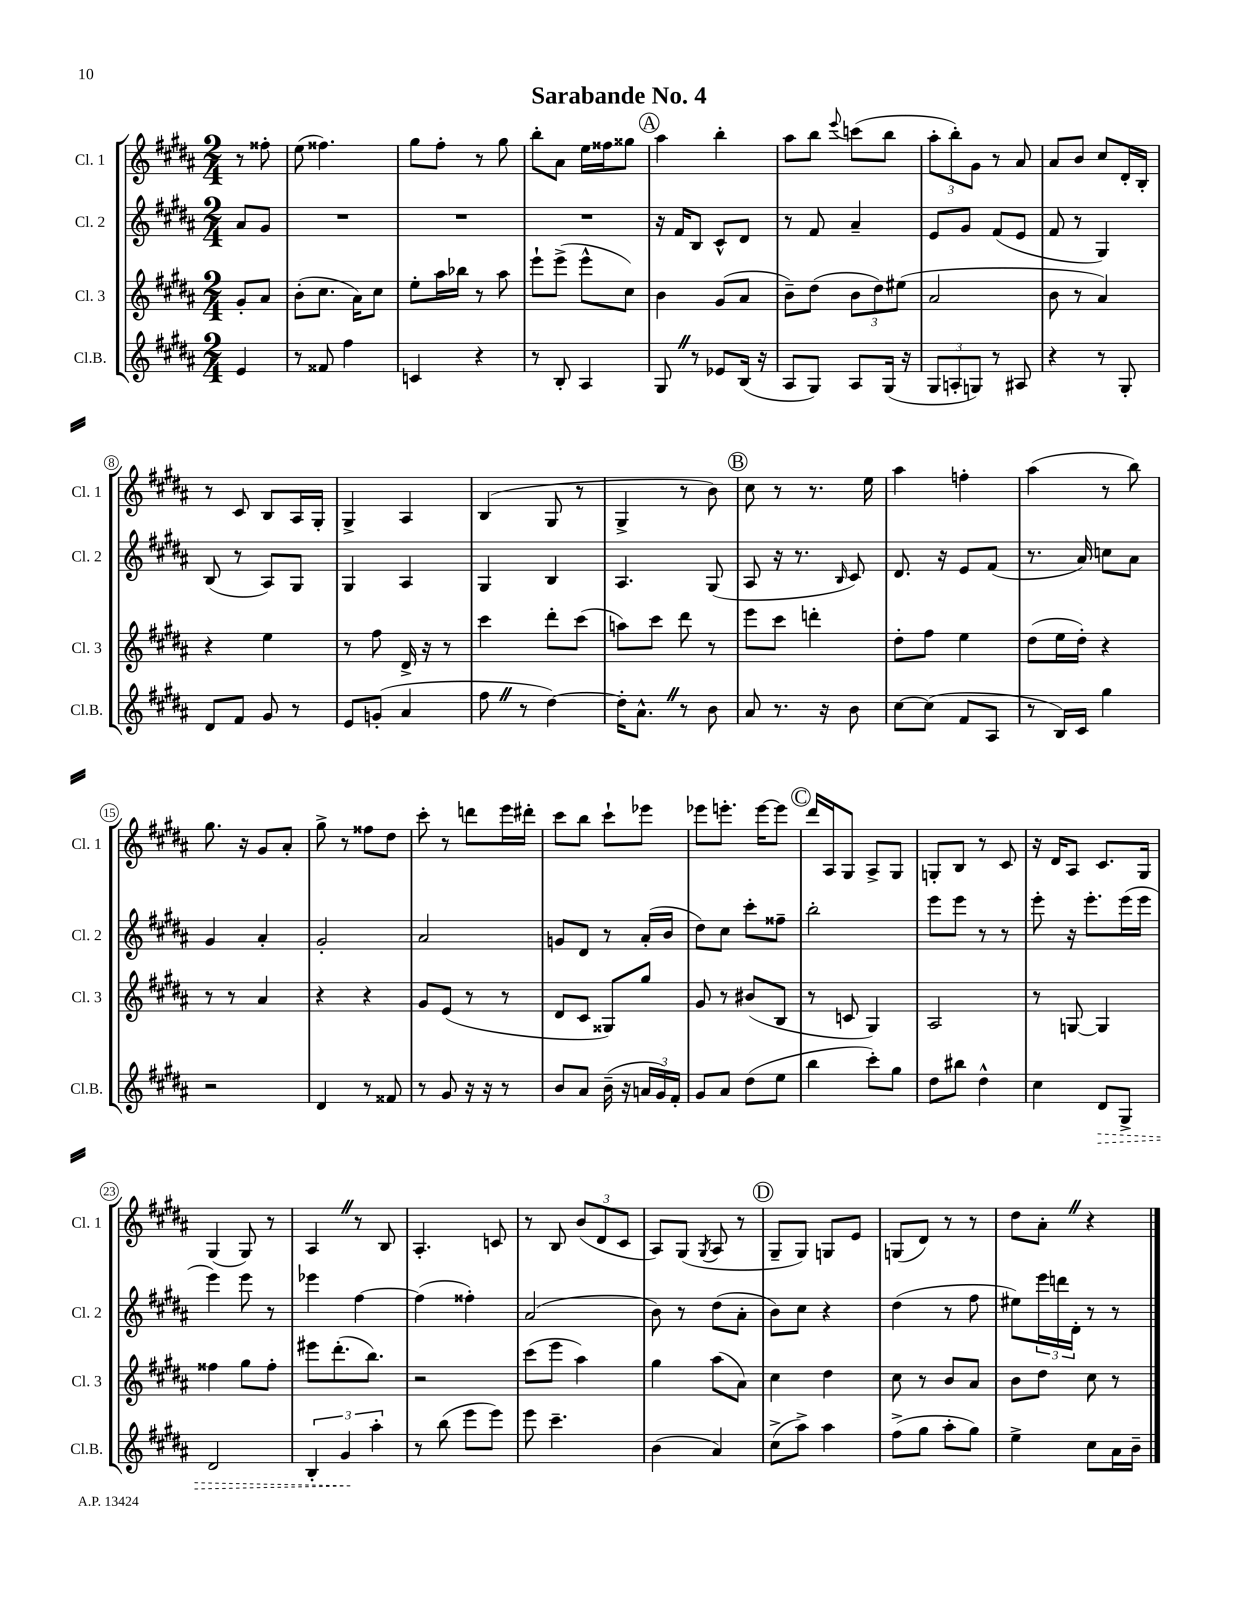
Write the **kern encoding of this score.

**kern	**dynam	**kern	**kern	**kern
*part4	*part4	*part3	*part2	*part1
*staff4	*staff4	*staff3	*staff2	*staff1
*I"Cl.B.	*	*I"Cl. 3	*I"Cl. 2	*I"Cl. 1
*I'Cl.B.	*	*I'Cl. 3	*I'Cl. 2	*I'Cl. 1
*clefG2	*	*clefG2	*clefG2	*clefG2
*k[f#c#g#d#a#]	*	*k[f#c#g#d#a#]	*k[f#c#g#d#a#]	*k[f#c#g#d#a#]
*M2/4	*	*M2/4	*M2/4	*M2/4
=	=	=	=	=
4e/	.	8g#'/L	8a#/L	8r
.	.	8a#/J	8g#/J	8ff##X'\
=1	=1	=1	=1	=1
8r	.	(8b'\L	2r	(8ee\
8f##X/	.	8.cc#\J	.	4.ff##X\)
4ff#\	.	.	.	.
.	.	16a#\KL)	.	.
.	.	8cc#\J	.	.
=2	=2	=2	=2	=2
4cn/	.	8ee'\L	2r	8gg#\L
.	.	16aa#\L	.	8ff#'\J
.	.	16bb-X\JJ	.	.
4r	.	8r	.	8r
.	.	8aa#\	.	8gg#\
=3	=3	=3	=3	=3
8r	.	8eee`\L	2r	8bb'\L
8B'/	.	(8eee^\J	.	8a#\J
4A#/	.	8eee^^\L	.	16ee\LL
.	.	.	.	16ff##X\J
.	.	8cc#\J)	.	8gg##X\J
!!LO:REH:place=s1:t=A
=4	=4	=4	=4	=4
8G#Z/	.	4b\	16r	4aa#\
.	.	.	16f#/KL	.
8r	.	.	8B/J	.
8e-X/L	.	(8g#/L	8c#^^/L	4bb'\
(16B/Jk	.	8a#/J	8d#/J	.
16r	.	.	.	.
=5	=5	=5	=5	=5
8A#/L	.	8b~\L)	8r	8aa#\L
8G#/J)	.	(8dd#\J	8f#/	8bb\J
.	.	.	.	8qqeee/
8A#/L	.	12b\L	4a#~/	(8cccn\L
.	.	12dd#\)	.	.
(16G#/Jk	.	.	.	8bb\J
.	.	(12ee#X\J	.	.
16r	.	.	.	.
=6	=6	=6	=6	=6
12G#/L	.	2a#/	8e/L	12aa#'\L
12An'/	.	.	.	12bb'\)
.	.	.	8g#/J	.
12Gn/J)	.	.	.	12g#\J
8r	.	.	(8f#/L	8r
8A#X/	.	.	8e/J	8a#/
=7	=7	=7	=7	=7
4r	.	8b\	8f#/	8a#/L
.	.	8r	8r	8b/J
8r	.	4a#/)	4G#/)	8cc#/L
8G#'/	.	.	.	16d#'/L
.	.	.	.	16B'/JJ
!!LO:LB:g=z
=8	=8	=8	=8	=8
8d#/L	.	4r	(8B/	8r
8f#/J	.	.	8r	8c#/
8g#/	.	4ee\	8A#/L)	8B/L
8r	.	.	8G#/J	16A#/L
.	.	.	.	16G#'/JJ
=9	=9	=9	=9	=9
8e/L	.	8r	4G#/	4G#^/
(8gn'/J	.	8ff#\	.	.
4a#/	.	16d#^/	4A#/	4A#/
.	.	16r	.	.
.	.	8r	.	.
=10	=10	=10	=10	=10
8ff#Z\	.	4ccc#\	4G#/	(4B/
8r	.	.	.	.
[4dd#\)	.	8ddd#'\L	4B/	8G#/
.	.	(8ccc#\J	.	8r
=11	=11	=11	=11	=11
16dd#'\KL]	.	8aan\L)	4.A#/	4G#^/
8.a#^^Z\J	.	.	.	.
.	.	8ccc#\J	.	.
8r	.	8ddd#\	.	8r
8b\	.	8r	(8G#/	8b\)
!!LO:REH:place=s1:t=B
=12	=12	=12	=12	=12
8a#/	.	8eee\L	8A#/	8cc#\
8.r	.	8ccc#\J	16r	8r
.	.	.	8.r	.
.	.	4dddn'\	.	8.r
16r	.	.	.	.
.	.	.	16qqB/	.
8b\	.	.	8c#/)	.
.	.	.	.	16ee\
=13	=13	=13	=13	=13
[8cc#\L	.	8dd#'\L	8.d#/	4aa#\
(8cc#\J]	.	8ff#\J	.	.
.	.	.	16r	.
8f#/L	.	4ee\	8e/L	4ffn'\
8A#/J	.	.	(8f#/J	.
=14	=14	=14	=14	=14
8r	.	(8dd#\L	8.r	(4aa#\
16B/LL)	.	16ee\L	.	.
16c#/JJ	.	16dd#'\JJ)	16a#/)	.
4gg#\	.	4r	8ccn\L	8r
.	.	.	8a#\J	8bb\)
!!LO:LB:g=z
=15	=15	=15	=15	=15
2r	.	8r	4g#/	8.gg#\
.	.	8r	.	.
.	.	.	.	16r
.	.	4a#/	4a#'/	8g#/L
.	.	.	.	8a#'/J
=16	=16	=16	=16	=16
4d#/	.	4r	2g#'/	8gg#^\
.	.	.	.	8r
8r	.	4r	.	8ff##X\L
8f##X/	.	.	.	8dd#\J
=17	=17	=17	=17	=17
8r	.	8g#/L	2a#/	8ccc#'\
8g#/	.	(8e/J	.	8r
16r	.	8r	.	8dddn\L
16r	.	.	.	.
8r	.	8r	.	16eee\L
.	.	.	.	16ddd#X'\JJ
=18	=18	=18	=18	=18
8b/L	.	8d#/L	8gn/L	8ccc#\L
8a#/J	.	8c#/J	8d#/J	8bb\J
(16b~\	.	8G##X/L)	8r	8ccc#`\L
16r	.	.	.	.
24an/LL	.	8gg#/J	(16a#'/LL	8eee-X\J
24g#/)	.	.	.	.
.	.	.	16b/JJ	.
24f#'/JJ	.	.	.	.
=19	=19	=19	=19	=19
8g#/L	.	8g#/	8dd#\L)	8eee-X\L
8a#/J	.	8r	8cc#\J	8.eeen'\J
(8dd#\L	.	(8b#X/L	8ccc#'\L	.
.	.	.	.	[16eee\KL
8ee\J	.	8B/J	8ff##X~\J	8eee\J]
!!LO:REH:place=s1:t=C
=20	=20	=20	=20	=20
4bb\	.	8r	2bb'\	16ddd#/LL
.	.	.	.	16A#/J
.	.	8cn/	.	8G#/J
8ccc#'\L)	.	4G#/)	.	8A#^/L
8gg#\J	.	.	.	8G#/J
=21	=21	=21	=21	=21
8dd#\L	.	2A#/	8eee\L	8Gn'/L
8bb#X\J	.	.	8eee\J	8B/J
4dd#^^\	.	.	8r	8r
.	.	.	8r	8c#/
=22	=22	=22	=22	=22
4cc#\	.	8r	8eee'\	16r
.	.	.	.	16d#/KL
.	.	[8Gn/	16r	8A#/J
.	.	.	8.eee'\L	.
!	!LO:HP:b	!	!	!
8d#/L	>	4G/]	.	8.c#/L
8G#^/J	.	.	(16eee\L	.
.	.	.	16eee\JJ	16G#/Jk
!!LO:LB:g=z
=23	=23	=23	=23	=23
2d#/	.	4ff##X\	4eee\)	(4G#/
.	.	8gg#\L	8eee\	8G#/)
.	.	8ff##'\J	8r	8r
=24	=24	=24	=24	=24
6B'/	.	8eee#X\L	4eee-X\	4A#Z/
.	.	(8.ddd#'\	.	.
6g#/	.	.	.	.
.	.	.	[4ff#\	8r
.	.	8.bb\J)	.	.
6aa#'\	]	.	.	.
.	.	.	.	8B/
=25	=25	=25	=25	=25
8r	.	2r	(4ff#\]	4.A#'/
(8bb\	.	.	.	.
8eee\L	.	.	4ff##X'\)	.
8eee\J)	.	.	.	8cn/
=26	=26	=26	=26	=26
8eee\	.	(8ccc#\L	(2a#/	8r
4.ccc#~\	.	8eee\J	.	8B/
.	.	4aa#\)	.	(12b/L
.	.	.	.	12d#/
.	.	.	.	12c#/J
=27	=27	=27	=27	=27
(4b\	.	4gg#\	8b\)	8A#/L)
.	.	.	8r	(8G#/J
.	.	.	.	8qG#/
4a#/)	.	(8aa#\L	(8dd#\L	8A#/
.	.	8a#\J)	8a#'\J	8r
!!LO:REH:place=s1:t=D
=28	=28	=28	=28	=28
(8cc#^\L	.	4cc#\	8b\L)	8G#~/L
8aa#^\J)	.	.	8cc#\J	8G#/J)
4aa#\	.	4dd#\	4r	8Gn/L
.	.	.	.	8e/J
=29	=29	=29	=29	=29
(8ff#^\L	.	8cc#\	(4dd#\	(8Gn/L
8gg#\J	.	8r	.	8d#/J)
8aa#'\L	.	8b/L	8r	8r
8gg#\J)	.	8a#/J	8ff#\	8r
=30	=30	=30	=30	=30
4ee^\	.	8b\L	8ee#X\L)	8dd#\L
.	.	8dd#\J	24eee\L	8a#'Z\J
.	.	.	24dddn\	.
.	.	.	24d#'\JJ	.
8cc#\L	.	8cc#\	8r	4r
16a#\L	.	8r	8r	.
16b~\JJ	.	.	.	.
==	==	==	==	==
*-	*-	*-	*-	*-
